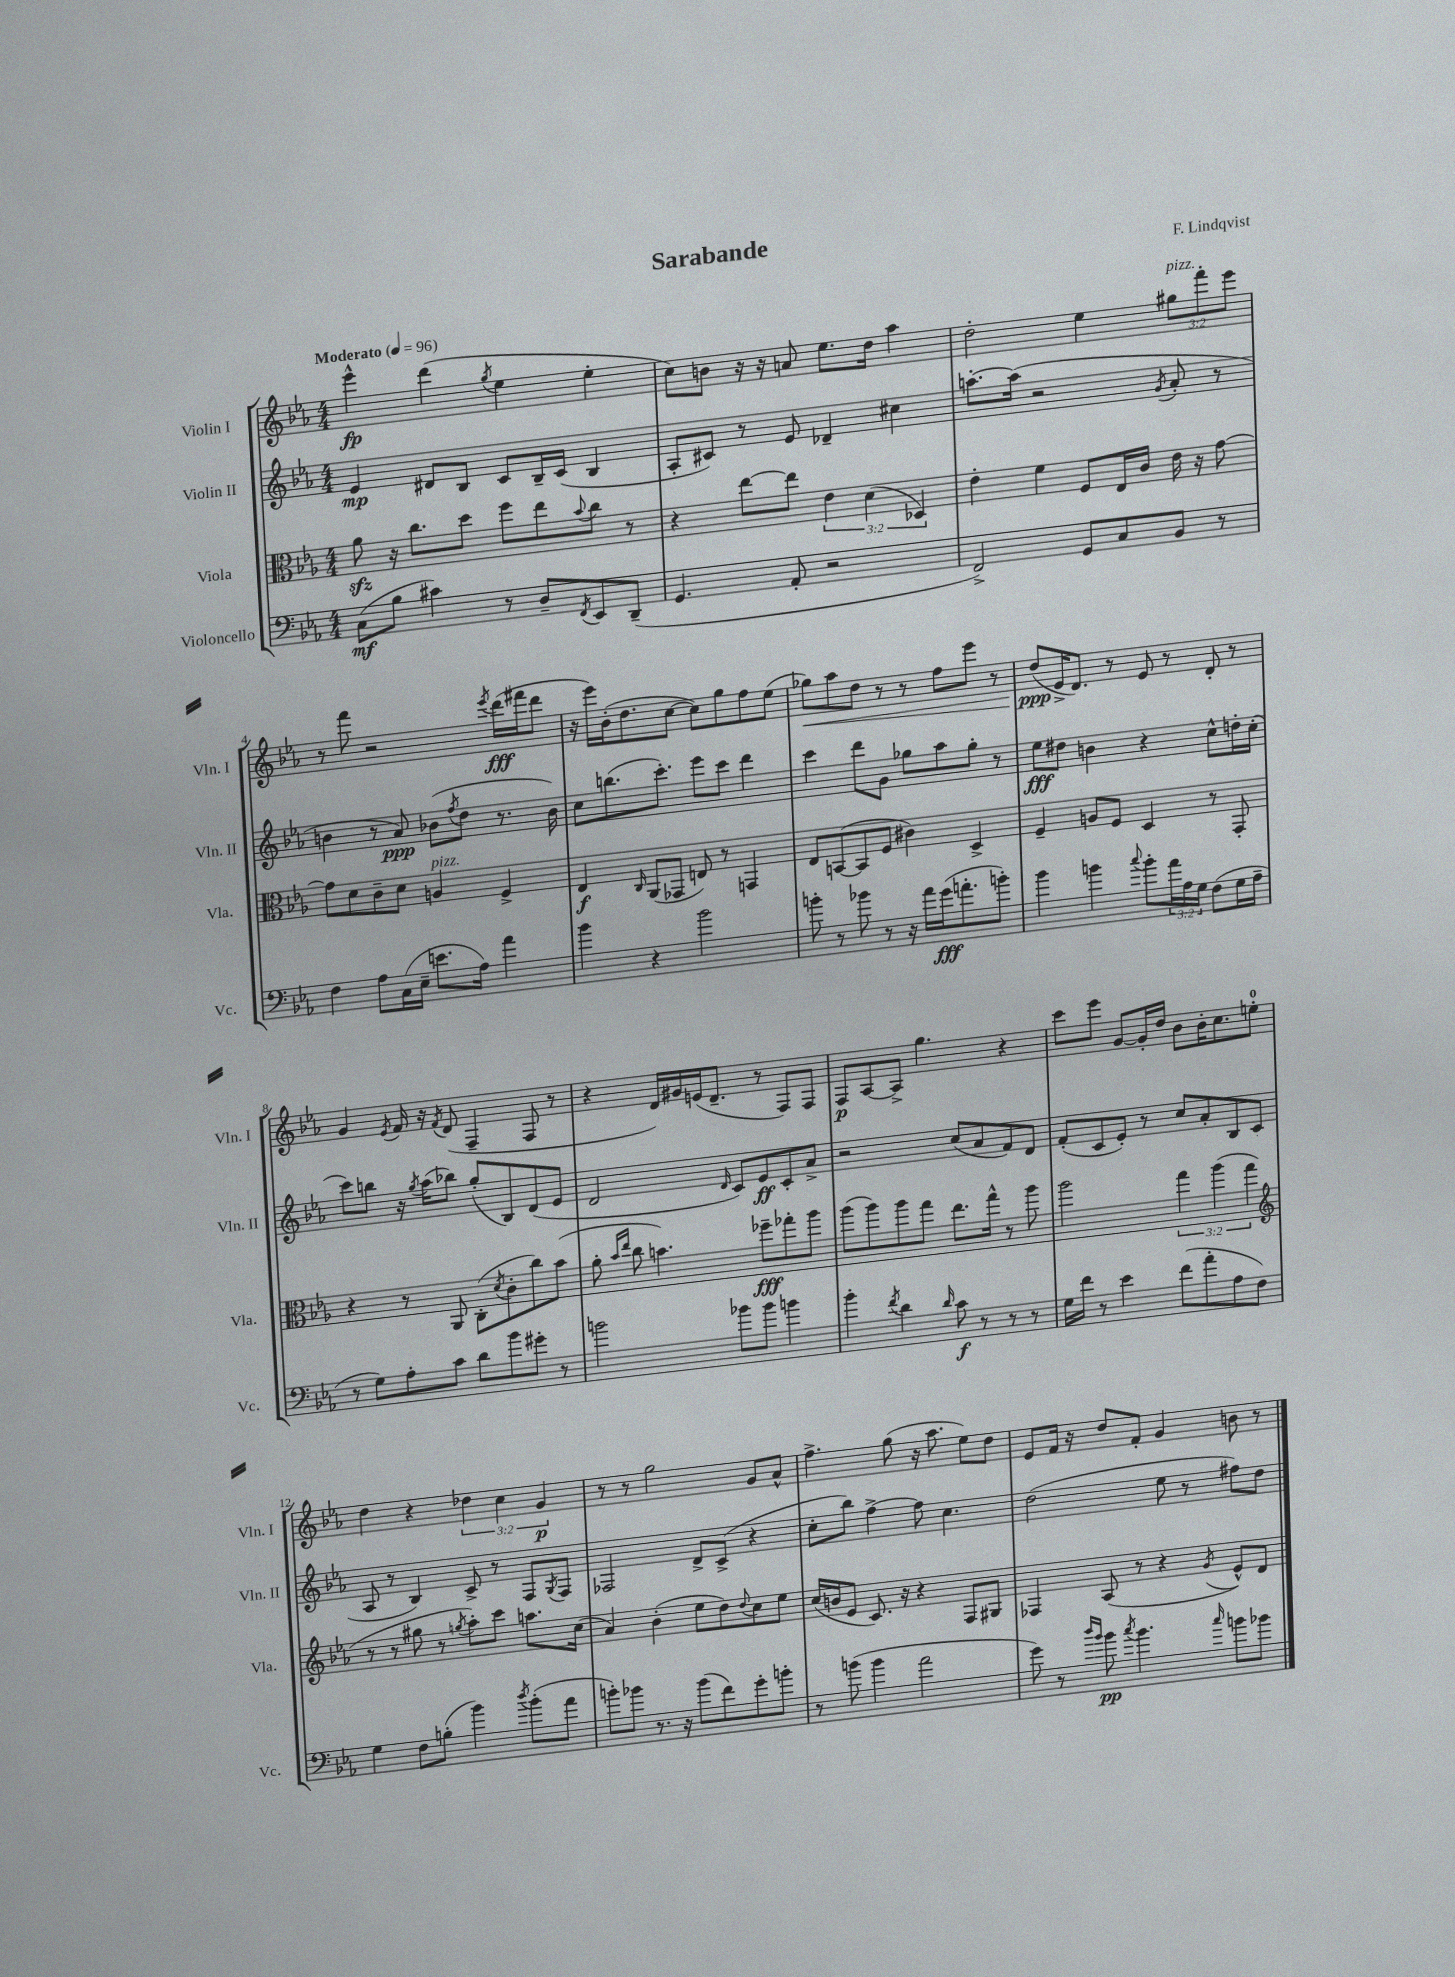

**kern	**kern	**kern	**kern
*staff4	*staff3	*staff2	*staff1
*clefF4	*clefC3	*clefG2	*clefG2
*k[b-e-a-]	*k[b-e-a-]	*k[b-e-a-]	*k[b-e-a-]
*M4/4	*M4/4	*M4/4	*M4/4
*MM96	*MM96	*MM96	*MM96
(8C\L	8a-\	4e-/	4eee-^^\
8B-\J	16r	.	.
.	8.cc\L	.	.
4c#\)	.	8d#/L	(4ddd\
.	8dd\J	8B-/J	.
.	.	.	8qgg/
8r	8ff\L	8c/L	4ee-\
8D~/L	8ee-\	16B-~/L	.
.	.	(16c/JJ	.
8qFF/	8qqb-/	.	.
8EE-/	8cc\J	4B-/	4ee-'\
(8DD~/J	8r	.	.
=	=	=	=
4.GG/	4r	8A-'/L	8cc\L)
.	.	8c#/J)	8b\J
.	[8ee-\L	8r	16r
.	.	.	16r
8AA-'/	8ee-\]J	8e-/	8a/
2r	6e-\	4d-~/	8.ee-\L
.	(6d\	.	.
.	.	.	16dd\Jk
.	.	4cc#\	4aa-\
.	6D-/)	.	.
=	=	=	=
2FF^/)	4e-'\	[8.aa'\L	2dd'\
.	.	(16aa\]Jk	.
.	4f\	2r	.
8GG/L	8F/L	.	4ee-\
8C/	16E-/L	.	.
.	16c/JJ	.	.
.	.	8qg/	.
8BB-/J	16e-\	8a-'/	12gg#\L
.	16r	.	.
.	.	.	12fff'\
8r	[8g\	8r	.
.	.	.	12eee-\J
=	=	=	=
4F\	8g\]L	4b\	8r
.	8d\	.	8fff\
8A-\L	8c~\	8r	2r
(16C\L	8d\J	8a-/)	.
16E-~\JJ	.	.	.
8.e\L	4A/	(8b-\L	.
.	.	8qff/	.
.	.	8dd\J	.
16A-\Jk)	.	.	.
.	.	.	8qeee-/
4a-\	4F^/	8.r	(16ddd\LL
.	.	.	16fff#\J
.	.	.	8ddd\J
.	.	16b-\)	.
=	=	=	=
4b-\	4E-/	8cc\L	16r
.	.	.	16eee-\LL)
.	.	(8.bb\	(16b-'\J
.	.	.	8.dd\
.	16qqC/	.	.
4r	(8AA-/L	.	.
.	.	8.ccc'\J)	.
.	8GG-/J	.	[8cc\J
2b-\	8E/)	8eee-\L	8cc\]L)
.	8r	8ccc\J	8gg\
.	4GG/	4ddd\	8ff\
.	.	.	(8ee-\J
=	=	=	=
8b'\	8E-/L	4ccc\	8gg-\L)
8r	([8BB/	.	8aa-\
8b-\	8BB/]	8ddd\L	8dd\J
8r	8F/J	8g\J	8r
16r	4c#\)	8gg-\L	8r
16a-\LL	.	.	.
(16g\J	.	8aa-\	8ff\L
8.a'\	.	.	.
.	4D^/	8gg-'\J	8eee-\J
8b'\J)	.	8r	8r
=	=	=	=
4b-\	4F~/	8ee-\L	(8dd/L
.	.	8dd#\J	16e-^/K
.	.	.	8.d/J)
4b\	8A/L	4b\	.
.	8F/J	.	8r
8qqcc/	.	.	.
8b'\L	4D/	4r	8e-/
24a-\L	.	.	8r
24A-\	.	.	.
24G\JJ	.	.	.
(8F\L	8r	8cc^^\L	8d'/
16G\L	8GG'/	16dd'\L	8r
16A-~\JJ	.	(16cc'\JJ	.
=	=	=	=
8r	4r	8ccc\L)	4g/
8G\L)	.	8bb\J	.
.	.	.	8qe-/
8A-'\	8r	16r	16f/
.	.	8qgg/	.
.	.	(16aa-\LK	16r
.	.	.	8qf/
8c\J	8AA-/	8bb-\J)	(8d/
8d\L	(8C'\L	(8gg'/L	4F~/
.	8qd/	.	.
8b-\	8c'\	8B-/)	.
8g#'\J	8cc\)	(8d/	8F/
8r	(8b-\J	8e-/J	8r
=	=	=	=
2b\	8a-'\	2d/	4r
.	16qqb-/LL	.	.
.	16qqee-/JJ	.	.
.	8cc\	.	.
.	4.b\)	.	16d/LL)
.	.	.	16g#/
.	.	.	(16e/J
.	.	.	8.d~/J
.	.	16qqd/	.
8b-\L	.	8c/L)	.
8b-\J	8ff-~\L	8e-/	8r
4b\	8gg-'\	8c'/	8F/L)
.	8aa-\J	8a-^/J	8F/J
=	=	=	=
4b-'\	(8aa-\L	2r	8F/L
.	8aa-\)	.	[8A-/
8qf/	.	.	.
4d\	8aa-\	.	8A-^/]J
.	8gg\J	.	4.gg\
16qqd/	.	.	.
8c\	8.ee-\L	(8cc/L	.
8r	.	8a-/	.
.	16gg^^\Jk	.	.
8r	8r	8f/)	4r
8r	8aa-\	8d/J	.
=	=	=	=
16G\LL	2aa-\	(8f'/L	8ccc\L
16f\JJ	.	.	.
8r	.	8c/	8eee-\J
4e-\	.	8e-'/J)	[8g/L
.	.	8r	16g'/]L
.	.	.	16dd/JJ
(8f\L	6gg\	8cc/L	8b-\L
8a-'\	.	8a-'/	16b-'\K
.	(6aa-\	.	.
.	.	.	8.cc\
8A-\	.	8B-/	.
.	6gg\	.	.
8F\J)	.	(8c/J	8ee'\J
=	=	=	=
*	*clefG2	*	*
4G\	8r	8A-/	4dd\
.	8r	8r	.
8F\L	8gg#\	4B-/)	4r
(8B'\J	8r	.	.
.	8qgg/	.	.
4b-\)	8aa-'\L)	8c^/	6dd-\
.	8ccc\J	8r	.
.	.	.	6cc\
8qdd/	.	.	.
(8b-'\L	8.aa\L	8F/L	.
.	.	.	6g/
.	.	8qG/	.
8a-\J	.	8F/J	.
.	(16cc\Jk	.	.
=	=	=	=
8b'\L)	4a-/)	2F-/	8r
8b-\J	.	.	8r
8.r	(4b-'\	.	2gg\
16r	.	.	.
(8b-\L	8ee-\L	8d^/L	.
8f\)	8dd\)	(8c^/J	.
.	8qqdd/	.	.
8g'\	8cc\	4r	8g/L
8b'\J	8ee-\J	.	8a-^^/J
=	=	=	=
8r	(16cc/LL	8cc'\L	4.ff^\
.	16b/J	.	.
(8b\	8e-/J	8bb-\J)	.
4b\	8.c/)	[4ff^\	.
.	.	.	(8gg\
.	16r	.	.
2a-\	4r	8ff\]	16r
.	.	.	8.aa-\
.	.	4.cc\	.
.	8F/L	.	8ee-\L)
.	8G#/J	.	8dd\J
=	=	=	=
8g\)	4F-/	(2dd\	8e-/L
8r	.	.	16f/Jk
.	.	.	16r
16qqdd/LL	.	.	.
16qqb-/JJ	.	.	.
8b-\	(8A-/	.	8dd/L
8qcc/	.	.	.
4.b-\	8r	.	8f'/J
.	4r	8ee-\	4g/
.	.	8r	.
16qqcc/	8qg/	.	.
8b\L	8e-^^/L)	8ff#\L)	8b\
8b-\J	8d/J	8dd\J	8r
==	==	==	==
*-	*-	*-	*-
